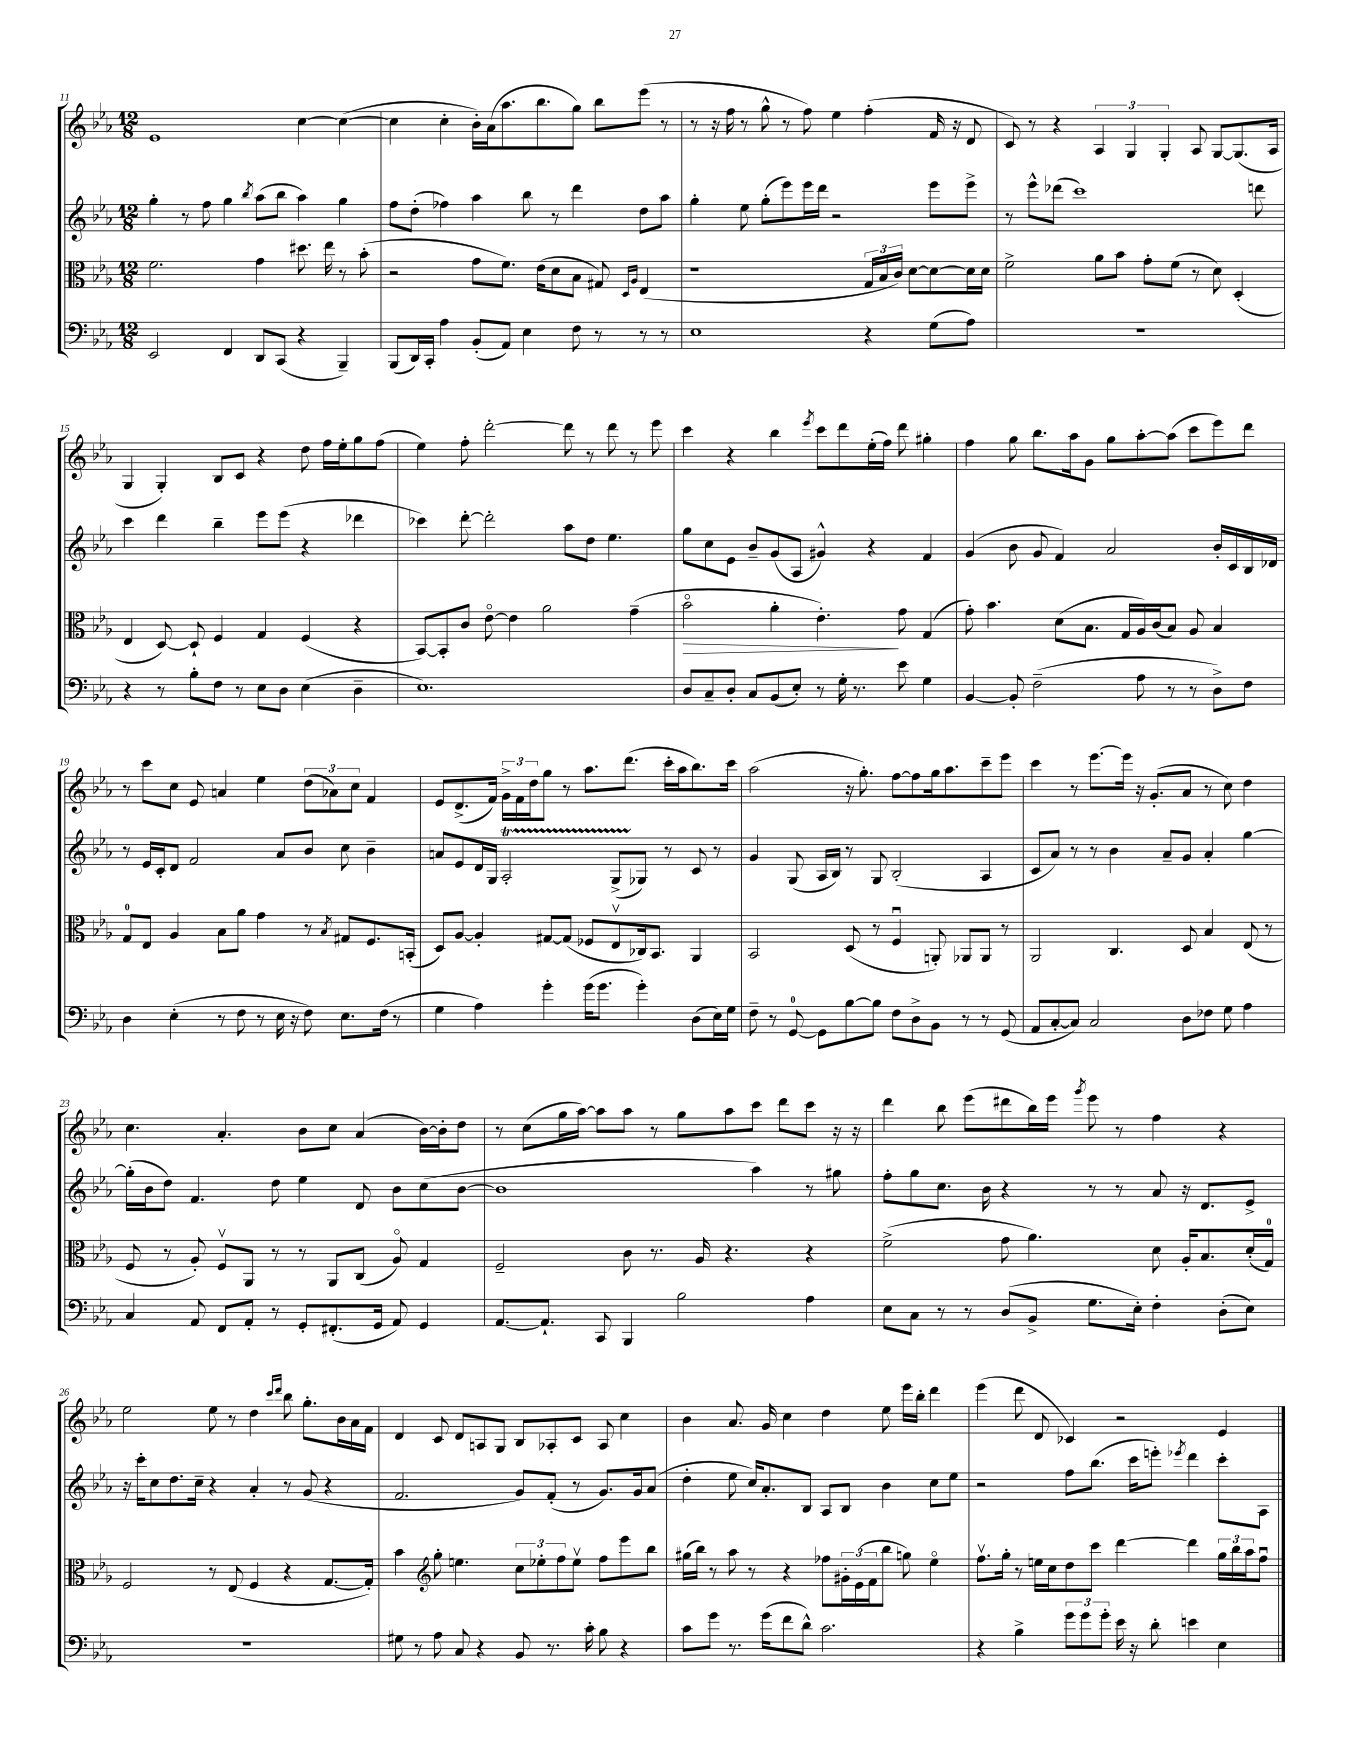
<<
\new StaffGroup <<
\new Staff = "s0" {
    \clef treble \key ees \major \numericTimeSignature \time 12/8
    ees'1 c''4~ c''4~( |
    c''4 c''4-. bes'16-.) aes'16( aes''8. bes''8. g''8) bes''8 ees'''8( r8 |
    r8 r16 f''16 r8 g''8-^ r8 f''8) ees''4 f''4-.( f'16 r16 d'8 |
    c'8) r8 r4 \tuplet 3/2 { aes4 g4 g4-. } aes8 g8~ g8.( aes16 |
    g4 g4-.) bes8 c'8 r4 d''8 f''16 ees''16-. g''8 f''8( |
    ees''4) f''8-. d'''2~-. d'''8 r8 d'''8 r8 ees'''8 |
    c'''4 r4 bes''4 \acciaccatura { ees'''8 } c'''8 d'''8 ees''16-.( f''16) d'''8 gis''4-. |
    f''4 g''8 bes''8. aes''16 g'8 g''8 aes''8~-. aes''8( c'''8 ees'''8) d'''8 |
    r8 c'''8 c''8 ees'8 a'4 ees''4 \tuplet 3/2 { d''8( aes'8) c''8 } f'4 |
    ees'8 d'8.->( f'16) \tuplet 3/2 { g'16-> f'16 d''16 } g''8 r8 aes''8. d'''8.( c'''16-. aes''16 bes''8.) c'''16 |
    aes''2( r16 g''8.-.) f''8~ f''8 g''16 aes''8. c'''8-- ees'''8 |
    c'''4 r8 ees'''8.~ ees'''16 r16 g'8.-.( aes'8 r8 c''8) d''4 |
    c''4. aes'4.-. bes'8 c''8 aes'4( bes'16~) bes'16-. d''8 |
    r8 c''8( g''16 aes''16~) aes''8 aes''8 r8 g''8 aes''8 c'''8 d'''8 c'''8 r16 r16 |
    d'''4 bes''8 ees'''8( dis'''8 bes''16) ees'''16 \acciaccatura { g'''8 } ees'''8 r8 f''4 r4 |
    ees''2 ees''8 r8 d''4 \grace { c'''16 d'''16 } bes''8 g''8.-. bes'16 aes'16 f'16 |
    d'4 c'8 d'8 a8 g8 bes8 aes8-. c'8 aes8 c''4 |
    bes'4 aes'8. g'16 c''4 d''4 ees''8 ees'''16 bes''16-. d'''4 |
    ees'''4( d'''8 d'8 ces'4) r2 ees'4 \bar "|." |
}
\new Staff = "s1" {
    \clef treble \key ees \major \numericTimeSignature \time 12/8
    g''4-. r8 f''8 g''4 \acciaccatura { bes''8 } aes''8( bes''8 aes''4) g''4 |
    f''8 d''8-.( fes''4) aes''4 bes''8 r8 d'''4 d''8 aes''8 |
    g''4-. ees''8 g''8-.( ees'''8) ees'''16 d'''16 r2 ees'''8 ees'''8-> |
    r8 ees'''8-^ des'''8( c'''1) d'''8 |
    c'''4 d'''4 bes''4-- ees'''8 ees'''8( r4 des'''4 |
    ces'''4) d'''8~-. d'''2-. aes''8 d''8 ees''4. |
    g''8 c''8 ees'8 bes'8-- g'8( aes8 gis'4-^) r4 f'4 |
    g'4( bes'8 g'8 f'4) aes'2 bes'16-. c'16 bes16 des'16 |
    r8 ees'16 c'16-. d'8 f'2 aes'8 bes'8 c''8 bes'4-- |
    a'8 ees'8 d'16 g16 aes2-.\startTrillSpan g8->( ges8\stopTrillSpan) r8 c'8 r8 |
    g'4 g8( aes16 bes16) r8 g8 bes2-.( aes4 |
    c'8 aes'8) r8 r8 bes'4 aes'8-- g'8 aes'4-. g''4~ |
    g''16-.( bes'16 d''8) f'4. d''8 ees''4 d'8 bes'8 c''8( bes'8~ |
    bes'1 aes''4) r8 gis''8 |
    f''8-. g''8 c''8. bes'16 r4 r8 r8 aes'8 r16 d'8. ees'8-> |
    r16 c'''16-. c''8 d''8. c''16-- r4 aes'4-. r8 g'8( r4 |
    f'2. g'8) f'8-.( r8 g'8.) g'16 aes'8( |
    d''4-. ees''8 c''16) aes'8.-. bes8 aes8 bes8 bes'4 c''8 ees''8 |
    r2 f''8 bes''8.( c'''16 e'''8-.) \acciaccatura { ees'''8 } d'''4 c'''8-. aes8 \bar "|." |
}
\new Staff = "s2" {
    \clef alto \key ees \major \numericTimeSignature \time 12/8
    f'2. g'4 dis''8. ees''16 r8 bes'8-.( |
    r2 g'8 f'8.) ees'16( d'8 bes8 gis8) \grace { d16 aes16 } ees4( |
    r1 \tuplet 3/2 { g16 bes16 c'16) } d'8~ d'8~ d'16 d'16 |
    f'2-> aes'8 bes'8 g'8-. f'8( r8 d'8) d4-.( |
    ees4 d8~) d8-! f4 g4 f4( r4 |
    bes,8~) bes,8-. c'8 ees'8~\flageolet ees'4 aes'2 g'4--( |
    bes'2\flageolet\> aes'4-. ees'4.-.\!) g'8 g4( |
    g'8-.) bes'4. d'8( bes8. g16 aes16) c'16( bes8) aes8 bes4 |
    g8-0 ees8 aes4 bes8 aes'8 g'4 r8 \acciaccatura { bes8 } gis8 f8. b,16-.( |
    d8) aes8~ aes4-. gis8~ gis8( fes8 ees8\upbow ces16) bes,8. aes,4 |
    bes,2 d8( r8 f4\downbow a,8-.) aes,8 aes,8 r8 |
    aes,2 c4. d8 bes4 ees8( r8 |
    f8 r8 aes8-.) f8\upbow aes,8 r8 r8 aes,8 c8( aes8\flageolet) g4 |
    f2-- c'8 r8. aes16 r4. r4 |
    f'2->( g'8 aes'4.) d'8 aes16-. bes8. d'16-.( g16-0) |
    f2 r8 ees8( f4 r4 g8.~ g16-.) |
    bes'4 \clef treble g''8-. e''4. \tuplet 3/2 { c''8 ees''8-. f''8 } ees''8\upbow f''8 ees'''8 bes''8 |
    gis''16( bes''16) r8 aes''8 r8 r4 fes''8 \tuplet 3/2 { gis'16-. ees'16( f'16 } bes''8 g''8) ees''4\flageolet |
    f''8.\upbow g''16-. r8 e''16 c''16 d''8 c'''8 d'''4~ d'''4 \tuplet 3/2 { g''16 bes''16 aes''16 } f''8\downbow \bar "|." |
}
\new Staff = "s3" {
    \clef bass \key ees \major \numericTimeSignature \time 12/8
    ees,2 f,4 d,8 c,8( r4 bes,,4--) |
    bes,,8( d,16) c,16-. aes4 bes,8-.( aes,8) ees4 f8 r8 r8 r8 |
    ees1 r4 g8( aes8) |
    R1. |
    r4 r8 bes8-. f8 r8 ees8 d8 ees4( d4-- |
    ees1.) |
    d8 c8-- d8-. c8 bes,8( ees8-.) r8 g16-. r8. ees'8 g4 |
    bes,4~ bes,8-. f2--( aes8 r8 r8 d8->) f8 |
    d4 ees4-.( r8 f8 r8 ees16 r16 f8) ees8. f16( r8 |
    g4 aes4) g'4-. g'16( g'8. g'4-.) d8( ees16) g16 |
    f8-- r8 g,8-0~ g,8 bes8~ bes8 f8 d8-> bes,8 r8 r8 g,8( |
    aes,8 c8~-. c8) c2 d8 fes8 g8 aes4 |
    c4 aes,8 f,8 aes,8-. r8 g,8-. fis,8.-.( g,16 aes,8) g,4 |
    aes,8.~ aes,8.-! c,8 bes,,4 bes2 aes4 |
    ees8 c8 r8 r8 d8( bes,8-> g8. ees16-.) f4-. d8-.( ees8) |
    R1. |
    gis8 r8 aes8 c8 r4 bes,8 r8. c'16-. bes8 r4 |
    c'8 g'8 r8. g'16( f'8 d'8-^) c'2. |
    r4 bes4-> \tuplet 3/2 { g'8 g'8 g'8-. } ees'16 r16 d'8-. e'4 ees4 \bar "|." |
}
>>
>>
\layout { \context { \Score currentBarNumber = #11 } }
